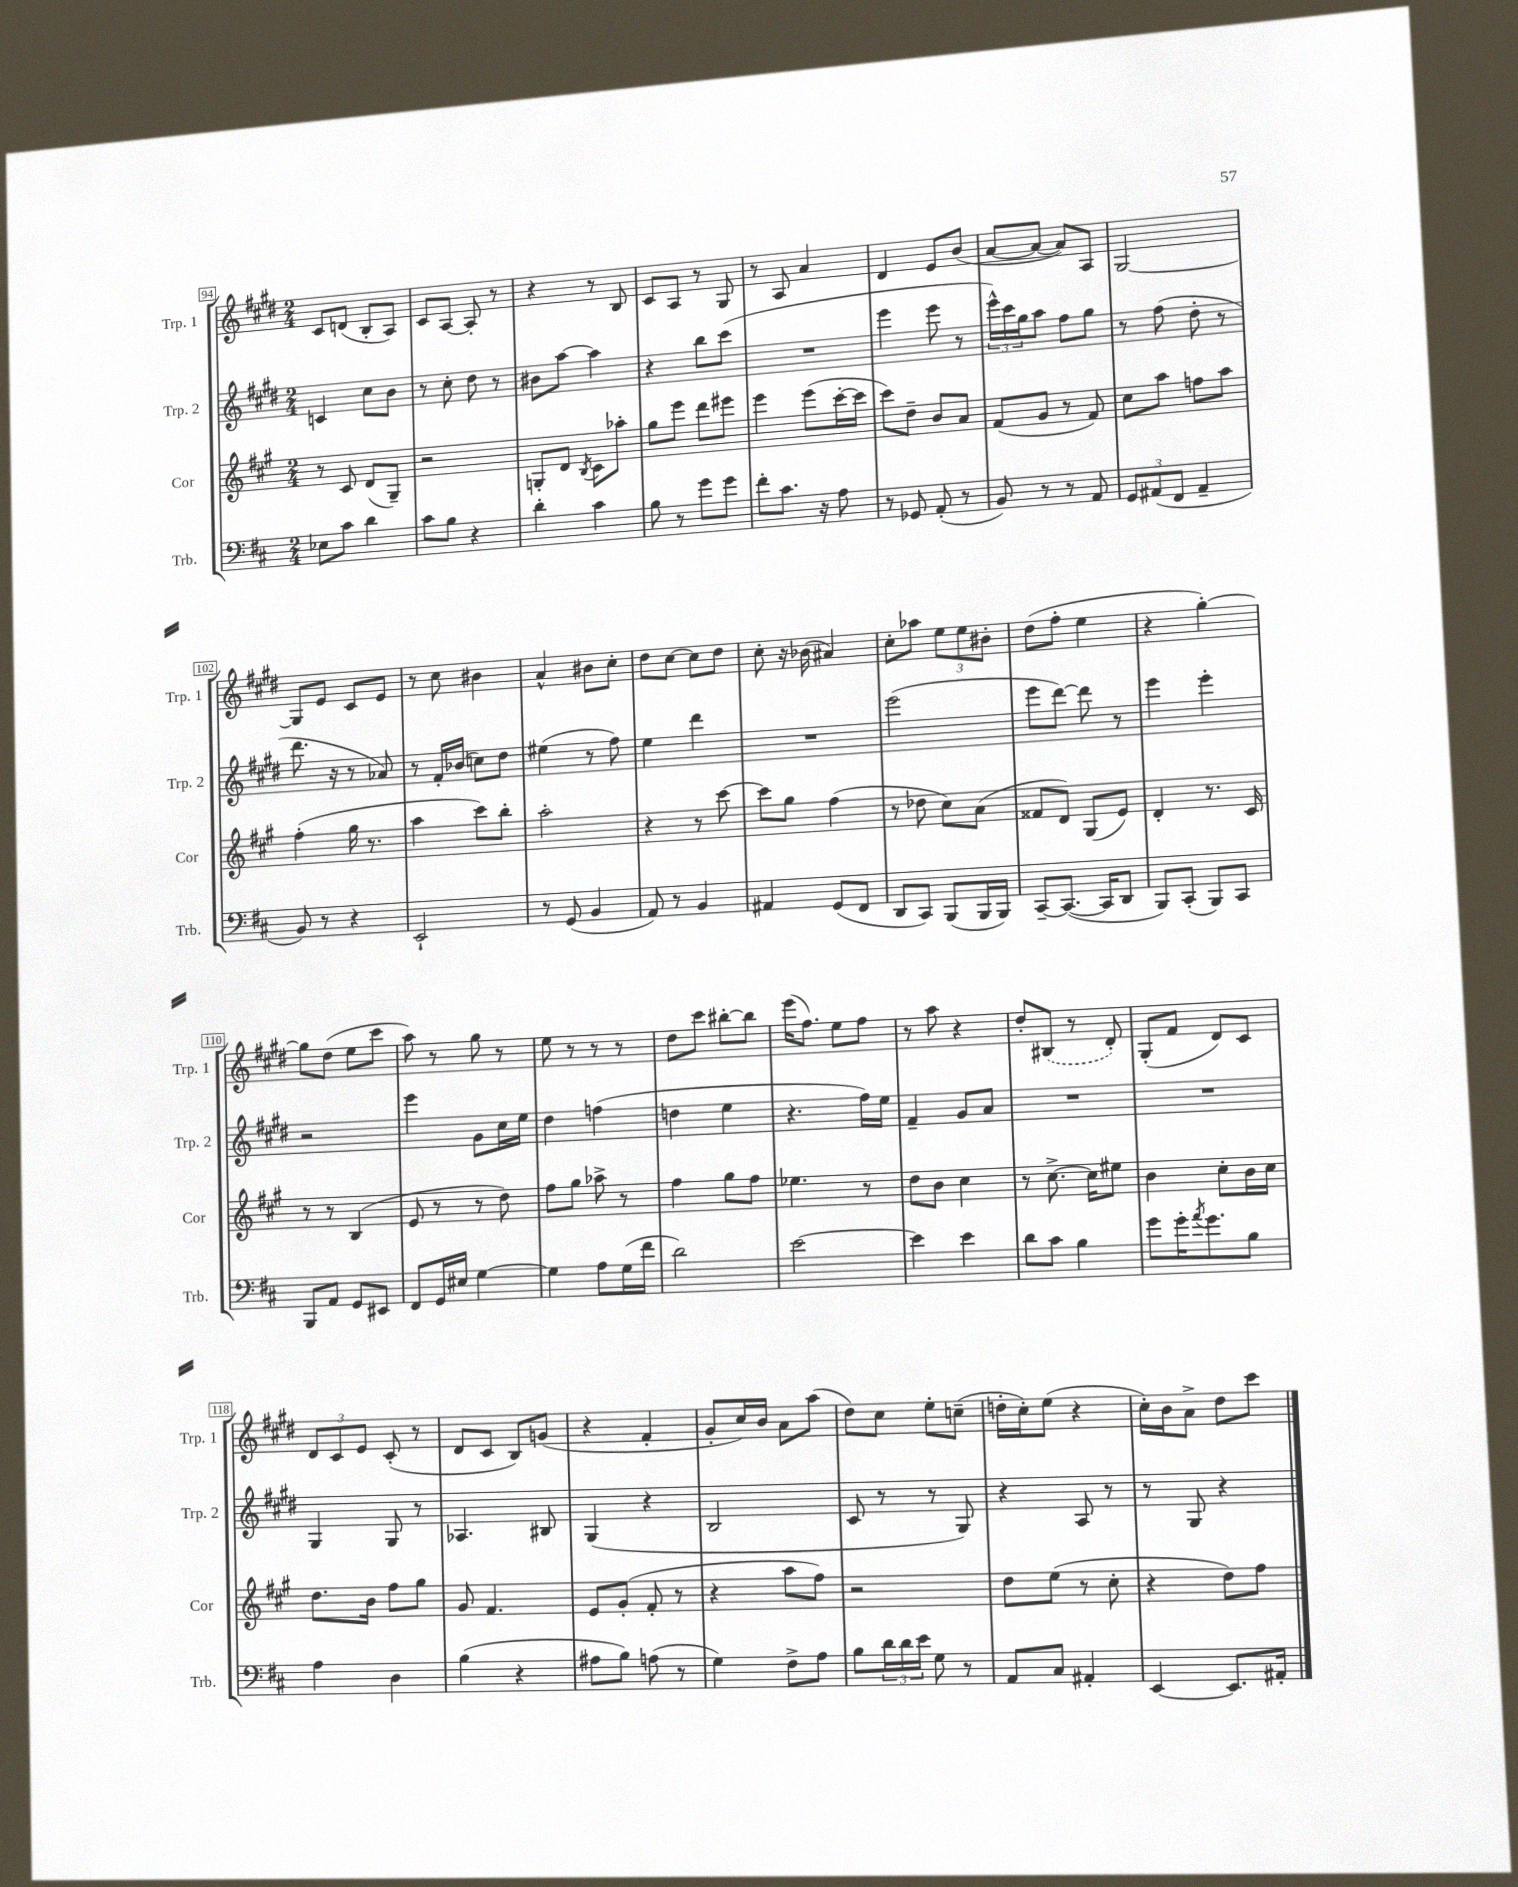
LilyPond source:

<<
\new StaffGroup <<
\new Staff = "s0" \with { instrumentName = "Trp. 1" shortInstrumentName = "Trp. 1" } {
    \clef treble \key e \major \numericTimeSignature \time 2/4
    cis'8 d'8( b8-. a8) |
    cis'8 a8~ a8-. r8 |
    r4 r8 b8 |
    cis'8 a8 r8 gis8 |
    r8 a8 a'4 |
    dis'4 e'8 b'8( |
    a'8~ a'8~ a'8) a8 |
    gis2~ |
    gis8 e'8 cis'8 e'8 |
    r8 cis''8 bis'4 |
    a'4-^ bis'8 cis''8-. |
    dis''8 cis''8~ cis''8 dis''8 |
    cis''8-. r16 bes'16( ais'4) |
    cis''8-. aes''8 \tuplet 3/2 { e''8 e''8 bis'8-. } |
    dis''8( fis''8-. e''4 |
    r4 gis''4~-.) |
    gis''8 dis''8( e''8 cis'''8 |
    a''8) r8 gis''8 r8 |
    e''8 r8 r8 r8 |
    dis''8 cis'''8 bis''8~-. bis''8 |
    e'''16( fis''8.) e''8 fis''8 |
    r8 a''8 r4 |
    dis''8-. \once \slurDashed bis8( r8 dis'8-.) |
    gis8-.( fis'8 dis'8) cis'8 |
    \tuplet 3/2 { dis'8 cis'8 e'8 } cis'8-.( r8 |
    dis'8 cis'8 b8) g'8( |
    r4 fis'4-. |
    gis'8-. cis''16) b'16 a'8 a''8( |
    dis''8) cis''8 e''8-. c''8--( |
    d''16-. cis''16-.) e''8( r4 |
    cis''16-.) b'16 a'8-> dis''8 cis'''8 \bar "|." |
}
\new Staff = "s1" \with { instrumentName = "Trp. 2" shortInstrumentName = "Trp. 2" } {
    \clef treble \key e \major \numericTimeSignature \time 2/4
    c'4 cis''8 b'8 |
    r8 cis''8-. dis''8 r8 |
    bis'8 a''8~ a''4 |
    r4 b''8 cis'''8( |
    R2 |
    e'''4 e'''8 r8 |
    \tuplet 3/2 { e'''16-^) cis'''16 gis''16 } a''8 fis''8 gis''8 |
    r8 fis''8( dis''8-. r8 |
    dis'''8. r16 r8 aes'8) |
    r8 fis'16-. bes'16( c''8) dis''8 |
    eis''4( r8 fis''8) |
    e''4 dis'''4 |
    R2 |
    e'''2( |
    e'''8 dis'''8~) dis'''8 r8 |
    e'''4 e'''4-. |
    r2 |
    e'''4 gis'8 cis''16 e''16 |
    dis''4 f''4( |
    d''4 e''4 |
    r4. fis''16) e''16 |
    fis'4-- gis'8 a'8 |
    R2 |
    R2 |
    gis4 gis8 r8 |
    aes4. bis8 |
    gis4( r4 |
    b2 |
    cis'8 r8 r8 gis8) |
    r4 a8 r8 |
    r8 gis8 r4 \bar "|." |
}
\new Staff = "s2" \with { instrumentName = "Cor" shortInstrumentName = "Cor" } {
    \clef treble \key a \major \numericTimeSignature \time 2/4
    r8 cis'8 d'8( gis8--) |
    r2 |
    g8-. d'8 \acciaccatura { b8 } cis'8 aes''8-. |
    gis''8 e'''8 d'''8 eis'''8 |
    e'''4 e'''8( cis'''16~-. cis'''16 |
    cis'''8) d''8-- b'8 a'8 |
    fis'8( gis'8 r8 fis'8) |
    cis''8 a''8 f''8 a''8 |
    fis''4-.( gis''16 r8. |
    a''4 cis'''8) b''8-. |
    a''2-. |
    r4 r8 cis'''8~ |
    cis'''8 gis''8 fis''4( |
    r8 des''8 cis''8) a'8( |
    fisis'8 d'8) gis8( e'8) |
    d'4-. r8. cis'16 |
    r8 r8 b4( |
    e'8 r8 r8 d''8) |
    fis''8 gis''8 aes''8-> r8 |
    fis''4 gis''8 fis''8 |
    ees''4. r8 |
    d''8 b'8 cis''4 |
    r8 cis''8.~-> cis''16 eis''8 |
    b'4 cis''8-. b'16 cis''16 |
    d''8. b'16 fis''8 gis''8 |
    gis'8 fis'4. |
    e'8 gis'8-.( fis'8-. r8 |
    r4 a''8 fis''8) |
    r2 |
    d''8 e''8( r8 cis''8-. |
    r4 d''8) fis''8 \bar "|." |
}
\new Staff = "s3" \with { instrumentName = "Trb." shortInstrumentName = "Trb." } {
    \clef bass \key d \major \numericTimeSignature \time 2/4
    ees8 cis'8 d'4 |
    cis'8 b8 r4 |
    d'4-. cis'4 |
    b8 r8 g'8 g'8 |
    fis'8-. cis'8. r16 a8 |
    r8 ges,8 a,8-.( r8 |
    b,8) r8 r8 a,8 |
    \tuplet 3/2 { g,8 ais,8( fis,8 } ais,4-- |
    b,8) r8 r4 |
    e,2-! |
    r8 g,8( b,4 |
    a,8) r8 b,4 |
    ais,4 g,8( fis,8 |
    d,8 cis,8) b,,8( b,,16 b,,16) |
    cis,8~-- cis,8.~( cis,16 d,8 |
    b,,8) cis,8-.( b,,8) cis,8 |
    b,,8 a,8 g,8 eis,8 |
    fis,8 g,16 eis16 g4~ |
    g4 a8 g16( fis'16 |
    d'2) |
    e'2~ |
    e'4 e'4 |
    d'8 cis'8 b4 |
    g'8 g'16-. \acciaccatura { a'8 } g'8. b8 |
    a4 d4 |
    b4( r4 |
    ais8 b8) a8( r8 |
    g4) fis8-> a8 |
    b8 \tuplet 3/2 { d'16 d'16 e'16 } g8 r8 |
    a,8 cis8 ais,4-. |
    e,4~ e,8. ais,16-. \bar "|." |
}
>>
>>
\layout { \context { \Score currentBarNumber = #94 \override BarNumber.stencil = #(make-stencil-boxer 0.1 0.3 ly:text-interface::print) } }
